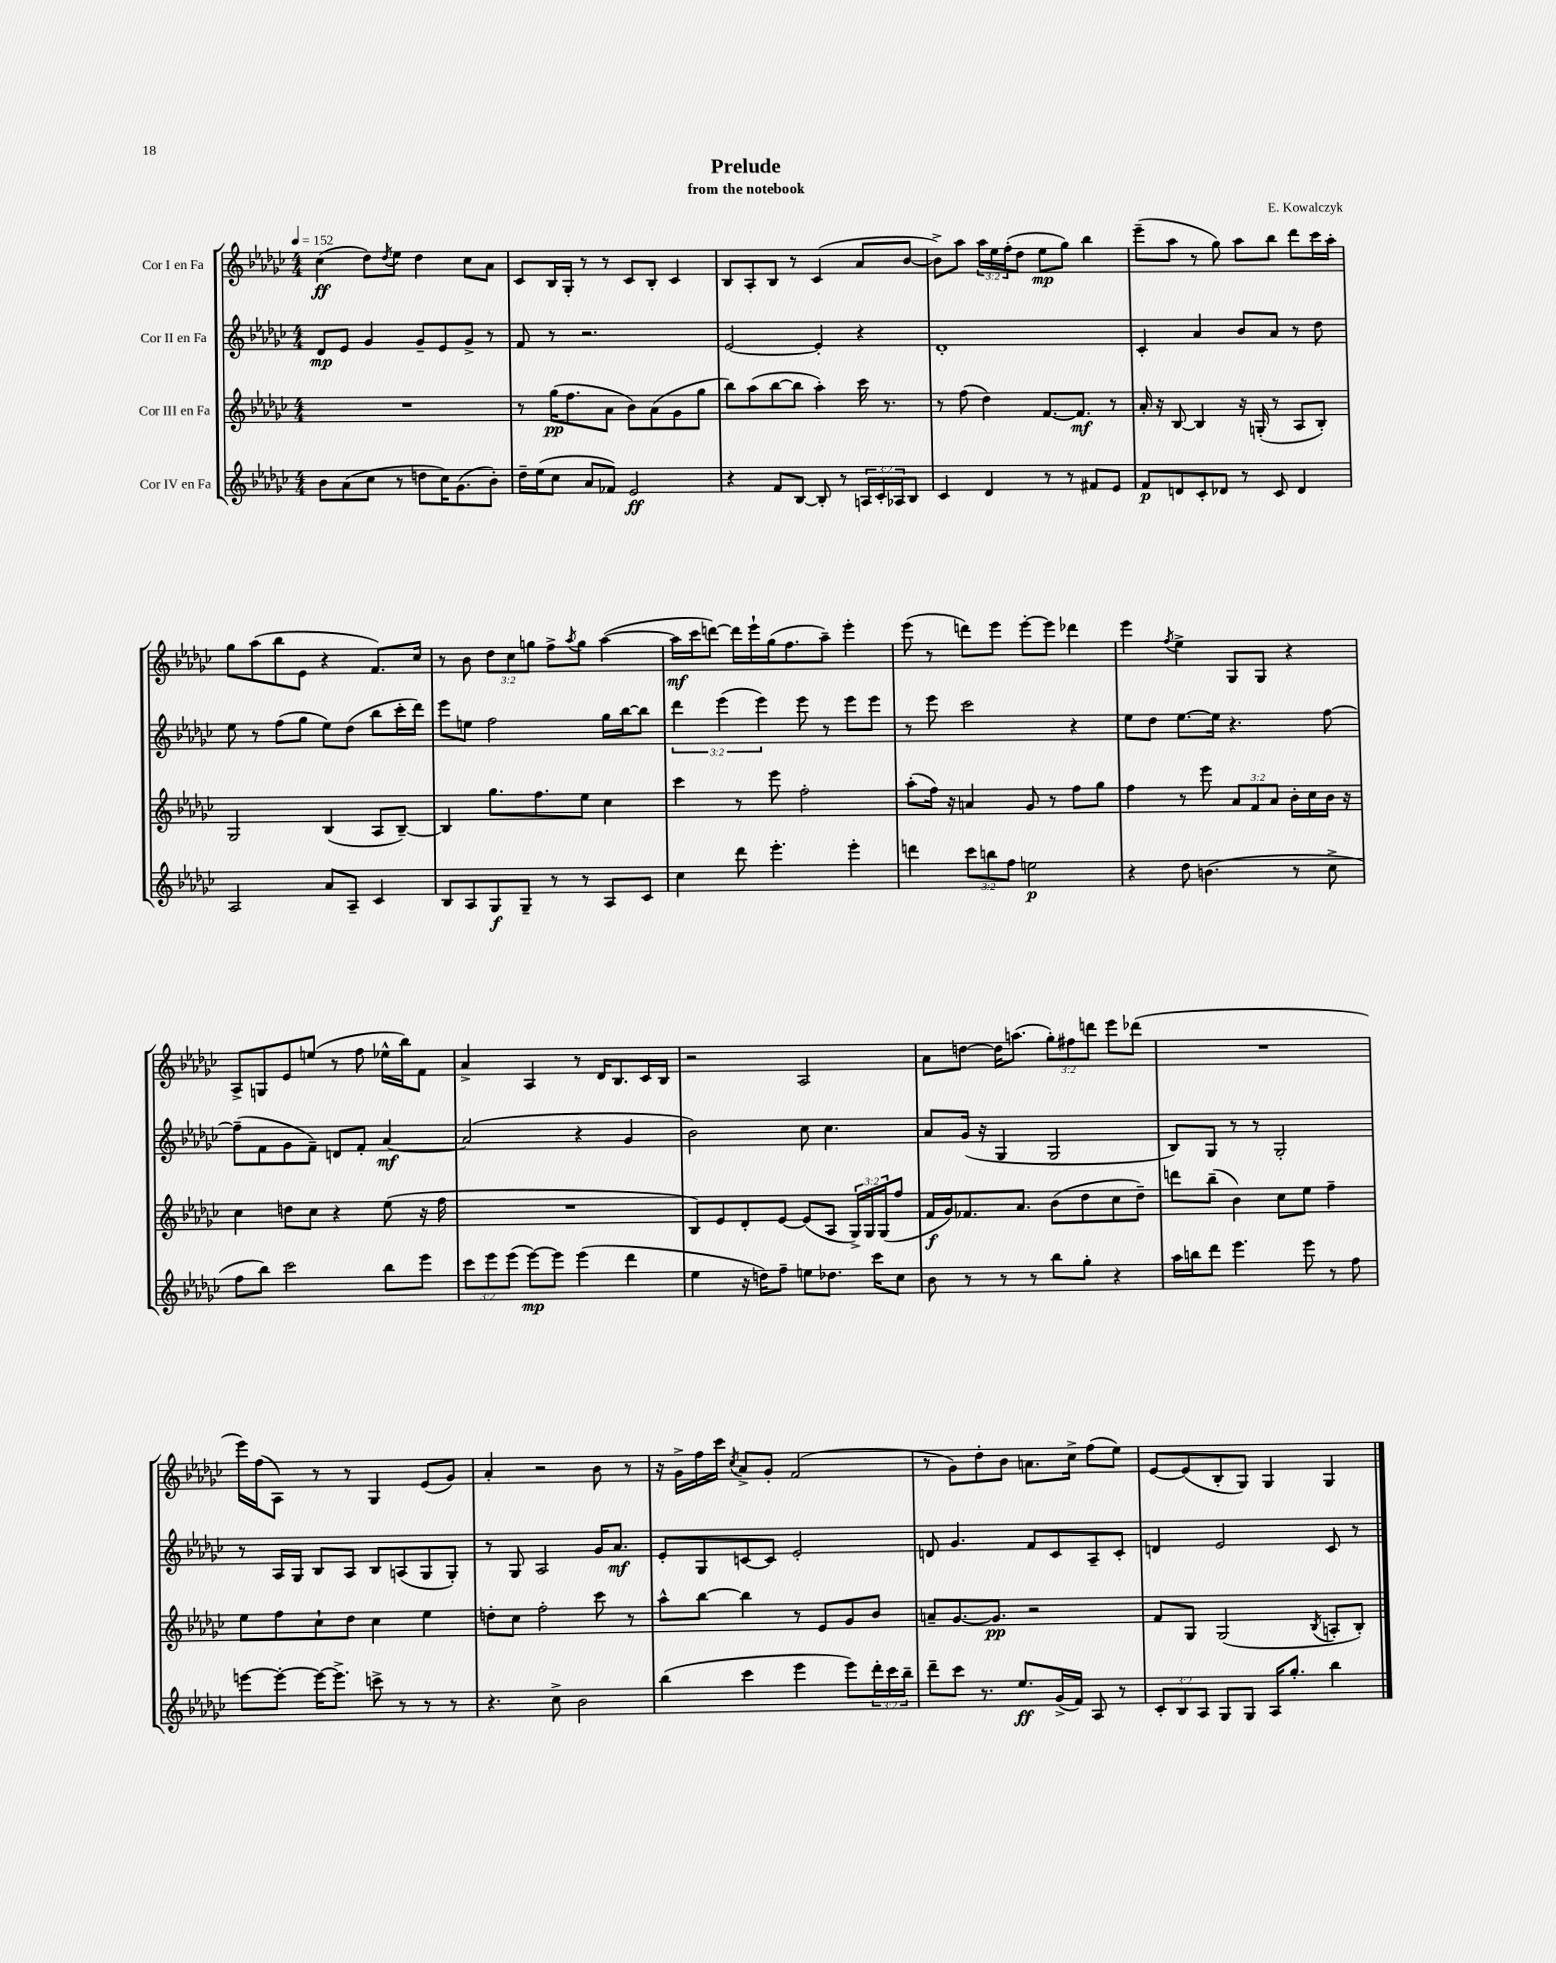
\header { title = "Prelude" composer = "E. Kowalczyk" subtitle = "from the notebook" }
<<
\new StaffGroup <<
\new Staff = "s0" \with { instrumentName = "Cor I en Fa" } {
    \clef treble \key ges \major \numericTimeSignature \time 4/4 \override Staff.TupletNumber.text = #tuplet-number::calc-fraction-text \tempo 4 = 152
    ces''4\ff( des''8) \acciaccatura { des''8 } ees''8 des''4 ces''8 aes'8 |
    ces'8 bes16 ges16-. r8 r8 ces'8 bes8-. ces'4 |
    bes8 aes8-. bes8 r8 ces'4( aes'8 bes'8~ |
    bes'8->) aes''8 \tuplet 3/2 { aes''16 ees''16 f''16-.( } des''8 ees''8\mp ges''8) bes''4 |
    ees'''8--( aes''8 r8 ges''8) aes''8 bes''8 des'''8 ces'''16 aes''16-. |
    ges''8 aes''8( bes''8 ees'8 r4 f'8.) ces''16 |
    r8 bes'8 \tuplet 3/2 { des''8 ces''8 g''8 } f''8-> \acciaccatura { aes''8 } g''8 aes''4~( |
    aes''16\mf ces'''16 d'''8~) d'''16 ees'''16-! ges''16( f''8. aes''8--) ees'''4-. |
    ees'''8( r8 d'''8) ees'''8 ees'''8~-. ees'''8 des'''4 |
    ees'''4 \acciaccatura { f''8 } ees''4-> ges8 ges8 r4 |
    aes8-> g8 ees'8 e''8( r8 f''8 ees''16-^ bes''16) f'8 |
    aes'4-> aes4 r8 des'16 bes8. ces'16 bes16 |
    r2 aes2 |
    aes'8 d''8~ d''16 a''8.( \tuplet 3/2 { ges''8-.) fis''8 d'''8 } ees'''8 des'''8( |
    R1 |
    ees'''16) f''16( aes8) r8 r8 ges4 ees'8( ges'8) |
    aes'4-. r2 bes'8 r8 |
    r16 ges'16-> f''16 ces'''16 \acciaccatura { ces''8 } aes'8-> ges'8-. f'2( |
    r8 ges'8) des''8-. bes'8 a'8. ces''16-> f''8( ees''8) |
    ees'8~ ees'8( bes8-. ges8) ges4 ges4 \bar "|." |
}
\new Staff = "s1" \with { instrumentName = "Cor II en Fa" } {
    \clef treble \key ges \major \numericTimeSignature \time 4/4 \override Staff.TupletNumber.text = #tuplet-number::calc-fraction-text
    des'8\mp ees'8 ges'4 ges'8-- ees'8 ges'8-> r8 |
    f'8 r8 r2. |
    ees'2~ ees'4-. r4 |
    des'1-. |
    ces'4-. aes'4 bes'8 aes'8 r8 des''8 |
    ees''8 r8 f''8( ges''8 ees''8) des''8( bes''8 ces'''16-. des'''16) |
    ees'''8 e''8 f''2 ges''16 bes''16~ bes''8 |
    \tuplet 3/2 { des'''4 ees'''4( ees'''4) } ees'''8 r8 ees'''8 ees'''8 |
    r8 ees'''8 ces'''2 r4 |
    ees''8 des''8 ees''8.~ ees''16 r4. f''8~ |
    f''8--( f'8 ges'8 f'8--) d'8 f'8-. aes'4~\mf |
    aes'2( r4 ges'4 |
    bes'2) ces''8 ces''4. |
    aes'8 ges'16( r16 ges4 ges2 |
    bes8) ges8 r8 r8 ges2-. |
    r8 aes16 ges16 bes8 aes8 bes8 a8( ges8 ges8-.) |
    r8 ges8 aes2 ges'16 aes'8.\mf |
    ees'8-. ges8 c'8~ c'8 ees'2-. |
    d'8 ges'4. f'8 ces'8 aes8-- ces'8-. |
    d'4 ees'2 ces'8 r8 \bar "|." |
}
\new Staff = "s2" \with { instrumentName = "Cor III en Fa" } {
    \clef treble \key ges \major \numericTimeSignature \time 4/4 \override Staff.TupletNumber.text = #tuplet-number::calc-fraction-text
    R1 |
    r8 ges''16\pp( f''8. aes'8 bes'8) aes'8( ges'8 ges''8 |
    bes''8) aes''8( bes''8~ bes''8 aes''4-.) ces'''16 r8. |
    r8 f''8( des''4) f'8.~ f'8.\mf r8 |
    aes'16-. r16 bes8~ bes4 r16 g16-.( r8 aes8 bes8-.) |
    ges2 bes4( aes8 bes8~--) |
    bes4 ges''8. f''8. ees''8 ces''4 |
    ces'''4 r8 ees'''8 f''2-. |
    aes''8-.( f''16) r16 a'4 ges'8 r8 f''8 ges''8 |
    f''4 r8 ees'''8 \tuplet 3/2 { aes'8 f'8 aes'8 } bes'16-. ces''16 bes'16 r16 |
    ces''4 d''8 ces''8 r4 ees''8( r16 f''16 |
    R1 |
    bes8) ees'8 des'8-. ees'8~ ees'8( aes8 \tuplet 3/2 { ges16->) ges16 ges16( } f''8 |
    f'16\f ges'16) fes'8. aes'8. bes'8( des''8 ces''8 des''8--) |
    d'''8 bes''8--( bes'4) ces''8 ees''8 f''4-- |
    ees''8 f''8 ces''8-! des''8 ces''4 ees''4 |
    d''8-. ces''8 f''2-. ces'''8 r8 |
    aes''8-^ bes''8~ bes''4 r8 ees'8 ges'8 bes'8 |
    a'8-- ges'8.~ ges'8.\pp r2 |
    f'8 ges8 ges2( \acciaccatura { bes8 } a8-. bes8-.) \bar "|." |
}
\new Staff = "s3" \with { instrumentName = "Cor IV en Fa" } {
    \clef treble \key ges \major \numericTimeSignature \time 4/4 \override Staff.TupletNumber.text = #tuplet-number::calc-fraction-text
    bes'8 aes'8( ces''8 r8 d''8 ces''16) ges'8.( bes'8-.) |
    des''16-- ees''16( ces''8 aes'8 fes'8) ees'2\ff |
    r4 f'8 bes8~ bes8-. r8 \tuplet 3/2 { a16 ces'16-. aes16 } bes8 |
    ces'4 des'4 r8 r8 fis'8 ees'8 |
    f'8\p d'8 ces'8-. des'8 r8 ces'8 des'4 |
    aes2 aes'8 aes8-- ces'4 |
    bes8 aes8 ges8\f ges8-- r8 r8 aes8 ces'8 |
    ces''4 des'''8 ees'''4.-. ees'''4-. |
    d'''4 \tuplet 3/2 { ces'''8 b''8 f''8 } e''2\p |
    r4 des''8 b'4.( r8 ces''8-> |
    f''8 bes''8) ces'''2 bes''8 ees'''8 |
    \tuplet 3/2 { ces'''8 ees'''8 ees'''8( } ees'''8~\mp) ees'''8 ees'''4( des'''4 |
    ees''4 r16 d''16) f''8-- e''8 des''8. ces'''16 ces''8 |
    bes'8 r8 r8 r8 bes''8 ges''8-. r4 |
    aes''16 b''16 des'''8 ees'''4. ees'''8 r8 f''8 |
    e'''8~ e'''8~-. e'''16~ e'''8.-> c'''8-> r8 r8 r8 |
    r4. ces''8-> bes'2 |
    bes''4( ces'''4 ees'''4 ees'''8) \tuplet 3/2 { des'''16-. ces'''16 bes''16-- } |
    des'''8-- ces'''8 r8. ees''8.\ff ges'16->( f'16) aes8 r8 |
    \tuplet 3/2 { ces'8-. bes8 aes8 } ges8 ges8 aes16 ges''8.-. bes''4 \bar "|." |
}
>>
>>
\layout { \context { \Score \remove "Bar_number_engraver" } }
